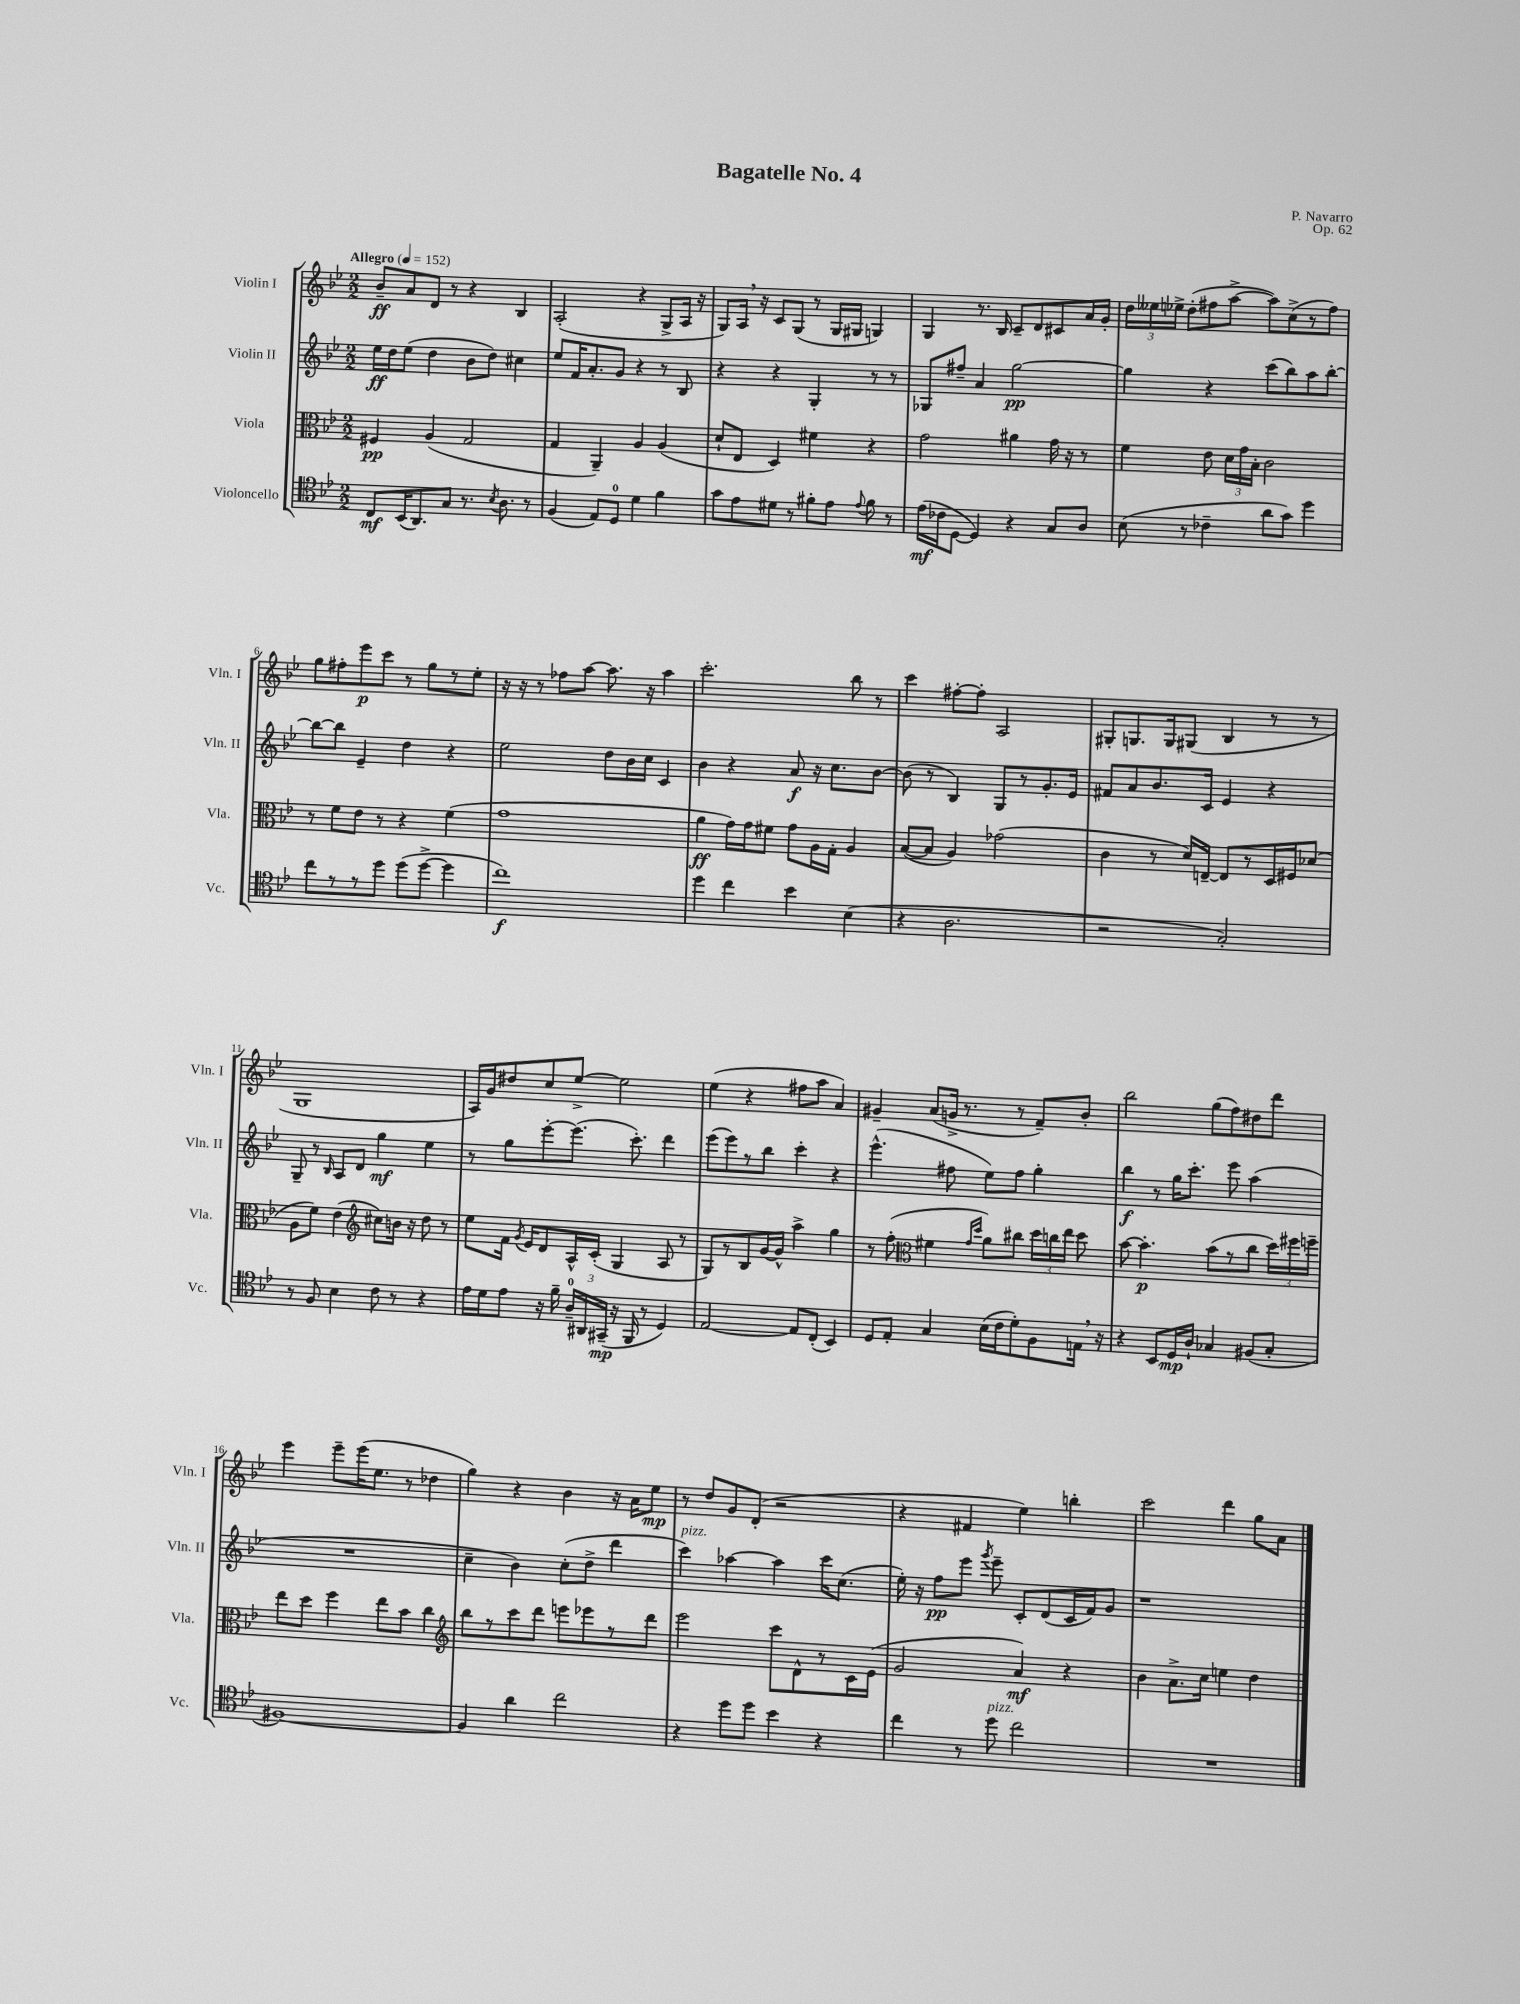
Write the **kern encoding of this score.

**kern	**kern	**kern	**kern
*staff4	*staff3	*staff2	*staff1
*clefC4	*clefC3	*clefG2	*clefG2
*k[b-e-]	*k[b-e-]	*k[b-e-]	*k[b-e-]
*M2/2	*M2/2	*M2/2	*M2/2
*MM152	*MM152	*MM152	*MM152
8C	4F#	16ee-	8b-~
.	.	16dd	.
(16BB-	.	(8ee-	8a
8.AA)	.	.	.
.	(4A	4dd	8d
8G	.	.	8r
8.r	2G	8b-	4r
.	.	8dd)	.
8qB-	.	.	.
8.A	.	.	.
.	.	4cc#	4B-
8r	.	.	.
=	=	=	=
(4F	4G	8ee-	(2A'
.	.	16f	.
.	.	8.a'	.
8E-)	4AA~)	.	.
8D	.	8g	.
4d	4A	4r	4r
4f	(4A	8r	8G^
.	.	8B-	16A
.	.	.	16r
=	=	=	=
8g	8d`	4r	8G)
8e-	8E-	.	16A
.	.	.	16r
8d#	4D)	4r	8c
8r	.	.	(8G
8f#'	4f#	4G'	8r
8e-	.	.	16G
.	.	.	16G#
8qqe-	.	.	.
8f#	4r	8r	4G)
8r	.	8r	.
=	=	=	=
(16e-	2g	8G-	4G
16c-	.	.	.
[8D	.	8ff#~	.
4D])	.	4a	8.r
.	.	.	16B-
4r	4a#	[2gg	8c~
.	.	.	8d
8G	16g	.	8c#
.	16r	.	.
8A	8r	.	16a
.	.	.	16g'
=	=	=	=
(8B-	4f	4gg]	24dd
.	.	.	24ee--
.	.	.	24ee-^
8r	.	.	(8dd'
4c-~	8e-	4r	8ff#
.	24d	.	[8aa^
.	24g	.	.
.	24B-'	.	.
8a	2c	(8ccc	8aa])
8g)	.	8bb-)	(8cc^
4dd	.	8aa	8r
.	.	[8bb-'	8ff#)
=	=	=	=
8cc	8r	8bb-_	8gg
8r	8f	8bb-]	8ff#'
8r	8e-	4e-~	8eee-
8dd	8r	.	8ccc
(8dd	4r	4dd	8r
[8dd^	.	.	8gg
4dd]	(4f	4r	8r
.	.	.	8ee-'
=	=	=	=
1cc)	1g	2ee-	16r
.	.	.	16r
.	.	.	8r
.	.	.	8ff-
.	.	.	[8aa
.	.	8dd	8.aa]
.	.	16b-	.
.	.	16cc	16r
.	.	4c	4aa
=	=	=	=
4dd	4a	4b-	2.ccc'
4cc	16g)	4r	.
.	16g	.	.
.	8f#	.	.
4b-	8g	8a	.
.	16A	16r	.
.	16G'	8.cc	.
(4B-	4A	.	8bb-
.	.	[8b-	8r
=	=	=	=
4r	([8B-	(8b-]	4ccc
.	8B-]	8r	.
2.A	4A)	4B-)	[8ff#'
.	.	.	8ff#']
.	(2g-	8G	2A
.	.	8r	.
.	.	8.g'	.
.	.	16e-	.
=	=	=	=
2r	4c	8f#	8G#'
.	.	8a	8.G
.	8r	8.b-	.
.	.	.	16G
.	16d)	.	(8G#
.	[16E~	16c	.
2G')	8E]	4e-	4B-
.	8r	.	.
.	16D	4r	8r
.	16F#	.	.
.	(8d-	.	8r
=	=	=	=
8r	8A	8G~	1G
8F	8f)	8r	.
.	.	16qqB-	.
4B-	(4e-	8A	.
.	.	8d	.
*	*clefG2	*	*
8c	8cc#)	4gg	.
8r	16b	.	.
.	16r	.	.
4r	8dd	4ee-	.
.	8r	.	.
=	=	=	=
16e-	8ee-	8r	16A)
16d	.	.	16g
8e-	16f	8gg	8dd#
.	8qg	.	.
.	16e-	.	.
16r	8d	[8eee-'	8cc
16f~	.	.	.
24A~	16A^^	(8.eee-]	[8ee-^
24AA#	.	.	.
.	(16c'	.	.
(24GG#~	.	.	.
16r	4G	.	2ee-]
16FF	.	8.ccc')	.
8r	.	.	.
4D)	8A	4ddd	.
.	8r	.	.
=	=	=	=
[2E-	8G)	(8eee-	(4ee-
.	8r	8eee-)	.
.	8B-	8r	4r
.	[16g	8bb-	.
.	16g^^]	.	.
8E-]	4aa^	4ccc'	8ff#
(8C'	.	.	8aa
4BB-)	4gg	4r	4a)
=	=	=	=
8D	8r	(4.eee-^^	4g#~
8E-'	(8ff'	.	.
*	*clefC3	*	*
4G	4f#	.	(8a
.	.	8ff#	16g^
.	.	.	8.r
.	16qqg	.	.
.	16qqdd	.	.
(16B-	8a)	8ee-)	.
16c	.	.	.
8d')	8cc#	8ff#	8r
8F	24dd	4gg'	8f~)
.	24cc	.	.
.	24ee-	.	.
16E	8dd	.	8b-'
16r	.	.	.
=	=	=	=
4r	[8b-	4bb-	2bb-
.	4.b-']	.	.
8BB-	.	8r	.
16D	.	16gg	.
16A`	.	8.ccc'	.
4G-	(8b-	.	(8gg
.	8r	8eee-	8ff)
(8F#	8cc	(4aa	8dd#
8G-'	24dd)	.	8ddd
.	24ff#	.	.
.	24ff~	.	.
=	=	=	=
[1F#)	8ee-	1r	4eee-
.	8dd	.	.
.	4ff	.	8eee-~
.	.	.	(16eee-
.	.	.	8.ee-
.	8ee-	.	.
.	8b-	.	8r
.	4cc	.	4dd-
=	=	=	=
*	*clefG2	*	*
4F#]	8bb-	4cc~	4gg)
.	8r	.	.
4a	8ccc	4b-)	4r
.	8ddd	.	.
2cc	8eee	(8cc'	4b-
.	8eee-	8dd^	.
.	8r	4ddd	16r
.	.	.	16a
.	8ddd	.	8ee-
=	=	=	=
4r	2eee-	4ccc)	8r
.	.	.	8dd
8dd	.	[4aa-	8g
8dd	.	.	(8d'
4b-	8ccc	4aa-]	2r
.	8d^^	.	.
4r	8r	16ccc	.
.	.	(8.cc	.
.	16c	.	.
.	(16e-	.	.
=	=	=	=
4cc	2g	16ee-')	4r
.	.	16r	.
.	.	8ff	.
8r	.	8eee-	4f#
.	.	8qggg	.
8dd	.	8eee-~	.
2cc	4a)	8c'	4ee-)
.	.	(8d	.
.	4r	16c	4bb'
.	.	16f)	.
.	.	8g	.
=	=	=	=
1r	4b-	1r	2ccc
.	8.a^	.	.
.	16cc	.	.
.	4ee	.	4ddd
.	4dd	.	8gg
.	.	.	8a
==	==	==	==
*-	*-	*-	*-
